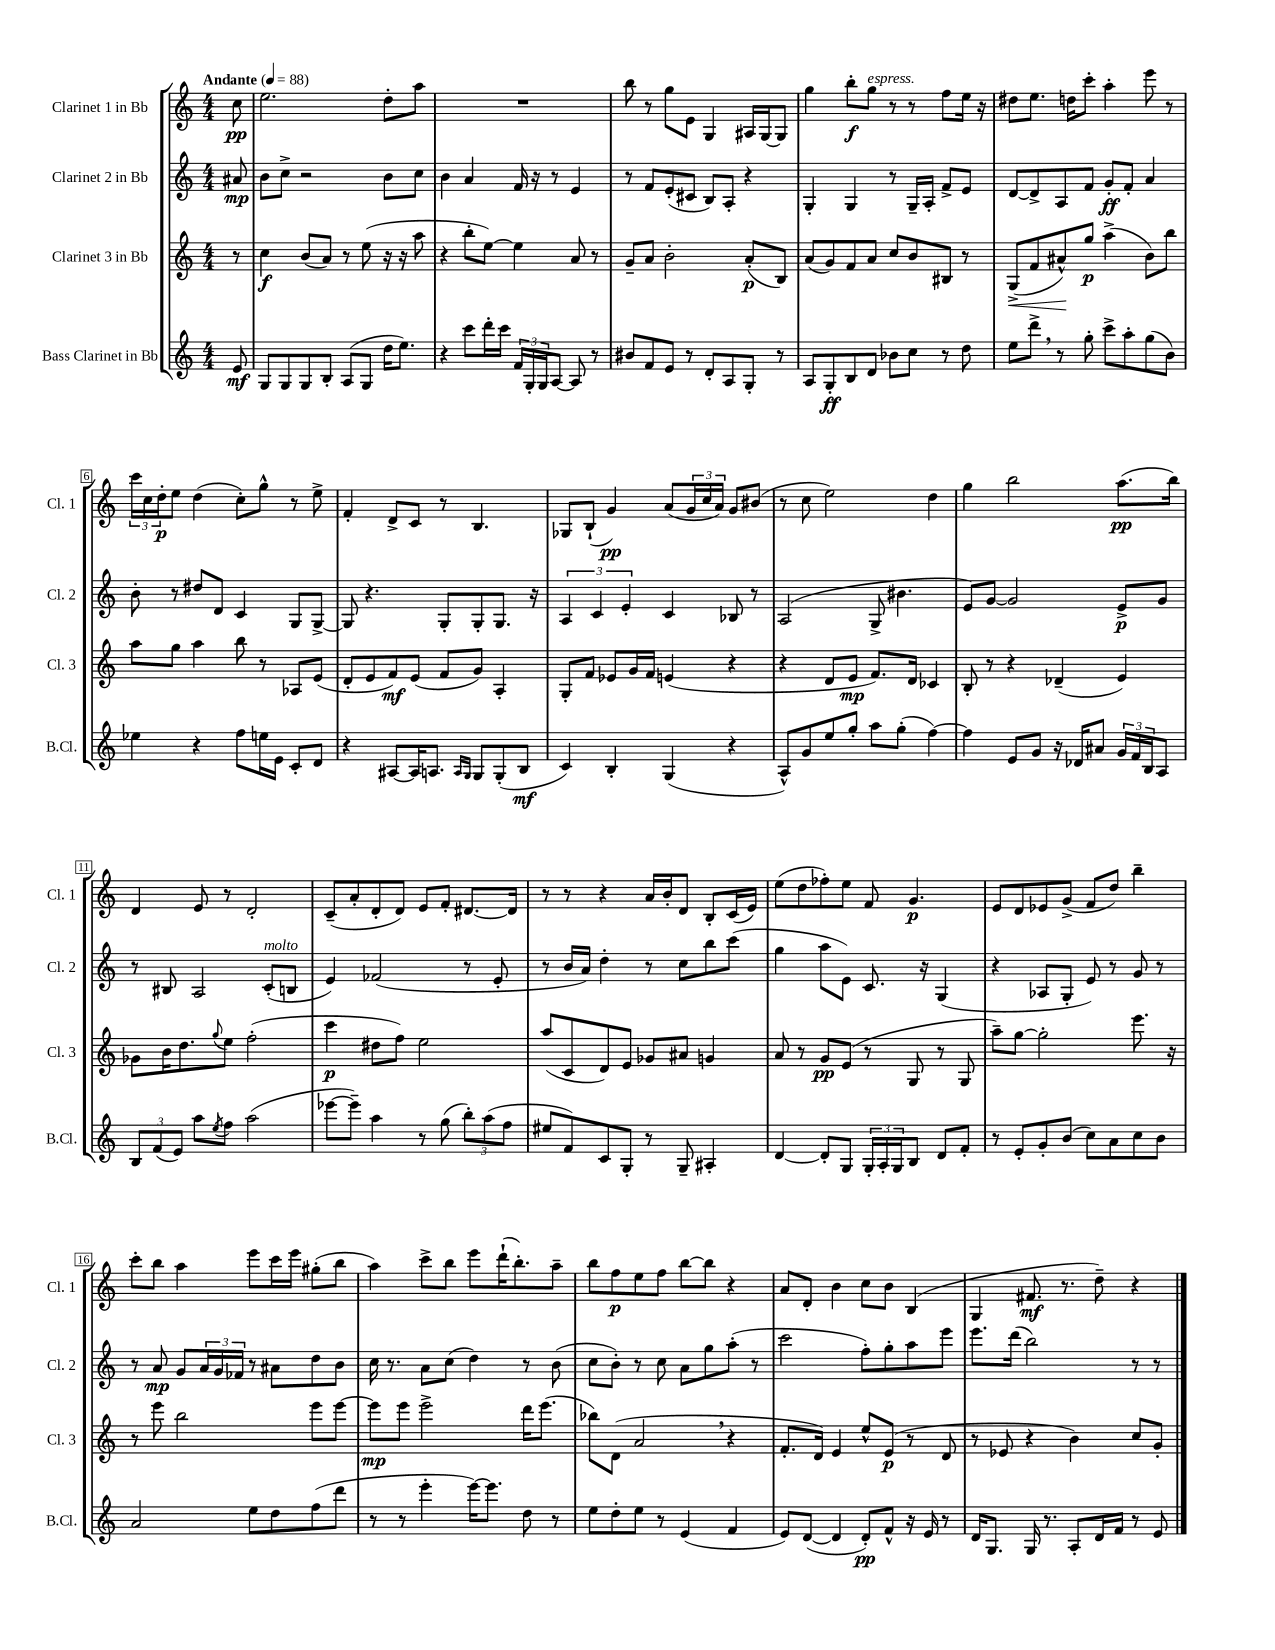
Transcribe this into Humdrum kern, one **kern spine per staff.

**kern	**dynam	**kern	**dynam	**kern	**dynam	**kern	**dynam
*part4	*part4	*part3	*part3	*part2	*part2	*part1	*part1
*staff4	*staff4	*staff3	*staff3	*staff2	*staff2	*staff1	*staff1
*I"Bass Clarinet in Bb	*	*I"Clarinet 3 in Bb	*	*I"Clarinet 2 in Bb	*	*I"Clarinet 1 in Bb	*
*I'B.Cl.	*	*I'Cl. 3	*	*I'Cl. 2	*	*I'Cl. 1	*
*clefG2	*	*clefG2	*	*clefG2	*	*clefG2	*
*k[]	*	*k[]	*	*k[]	*	*k[]	*
*M4/4	*	*M4/4	*	*M4/4	*	*M4/4	*
*MM88	*	*MM88	*	*MM88	*	*MM88	*
=	=	=	=	=	=	=	=
!	!	!	!	!	!	!LO:TX:a:B:t=Andante	!
8e/	mf	8r	.	8a#X/	mp	8cc\	pp
=1	=1	=1	=1	=1	=1	=1	=1
8G/L	.	4cc\	f	8b\L	.	2.ee\	.
8G/	.	.	.	8cc^\J	.	.	.
8G/	.	(8b/L	.	2r	.	.	.
8B'/J	.	8a/J)	.	.	.	.	.
(8A/L	.	8r	.	.	.	.	.
8G/J	.	(8ee\	.	.	.	.	.
16dd\KL	.	16r	.	8b\L	.	8dd'\L	.
8.ee\J)	.	16r	.	.	.	.	.
.	.	8aa\	.	8cc\J	.	8aa\J	.
=2	=2	=2	=2	=2	=2	=2	=2
4r	.	4r	.	4b\	.	1r	.
8ccc\L	.	8bb'\L	.	4a/	.	.	.
16ddd'\L	.	[8ee\J)	.	.	.	.	.
16ccc\JJ	.	.	.	.	.	.	.
24f/LL	.	4ee\]	.	16f/	.	.	.
24G'/	.	.	.	.	.	.	.
.	.	.	.	16r	.	.	.
24G/J	.	.	.	.	.	.	.
[8A/J	.	.	.	8r	.	.	.
8A/]	.	8a/	.	4e/	.	.	.
8r	.	8r	.	.	.	.	.
=3	=3	=3	=3	=3	=3	=3	=3
8b#X/L	.	8g~/L	.	8r	.	8bb\	.
8f/	.	8a/J	.	8f/L	.	8r	.
8e/J	.	2b'\	.	(8e'/	.	8gg\L	.
8r	.	.	.	8c#X/J	.	8e\J	.
8d'/L	.	.	.	8B/L)	.	4G/	.
8A/	.	.	.	8A'/J	.	.	.
8G'/J	.	(8a'/L	p	4r	.	16A#X/LL	.
.	.	.	.	.	.	[16G/J	.
8r	.	8B/J)	.	.	.	8G/J]	.
=4	=4	=4	=4	=4	=4	=4	=4
8A/L	.	(8a/L	.	4G'/	.	4gg\	.
8G'/	ff	8g/)	.	.	.	.	.
8B/	.	8f/	.	4G/	.	8bb'\L	f
!	!	!	!	!	!	!LO:TX:a:i:t=espress.	!
8d/J	.	8a/J	.	.	.	8gg\J	.
8b-X\L	.	8cc/L	.	8r	.	8r	.
8cc\J	.	8b/	.	16G~/LL	.	8r	.
.	.	.	.	16A'/JJ	.	.	.
8r	.	8B#X/J	.	8f^/L	.	8ff\L	.
8dd\	.	8r	.	8e/J	.	16ee\Jk	.
.	.	.	.	.	.	16r	.
=5	=5	=5	=5	=5	=5	=5	=5
!	!	!	!LO:HP:b	!	!	!	!
8ee\L	.	(8G^/L	<	[8d/L	.	8dd#X\L	.
8ddd^,\J	.	8f/	.	8d^/]	.	8.ee\J	.
8r	.	8a#X^^/)	.	8A/	.	.	.
.	.	.	.	.	.	16ddn\KL	.
8gg'\	.	8gg/J	[ p	8f/J	.	8ccc'\J	.
8ccc^\L	.	(4aa^\	.	8g'/L	ff	4aa'\	.
8aa'\	.	.	.	8f'/J	.	.	.
(8gg\	.	8b\L)	.	4a/	.	8eee\	.
8b\J)	.	8bb\J	.	.	.	8r	.
!!LO:LB:g=z
=6	=6	=6	=6	=6	=6	=6	=6
4ee-X\	.	8aa\L	.	8b'\	.	24ccc\LL	.
.	.	.	.	.	.	24cc\	.
.	.	.	.	.	.	24dd'\J	p
.	.	8gg\J	.	8r	.	8ee\J	.
4r	.	4aa\	.	8dd#X/L	.	(4dd\	.
.	.	.	.	8d/J	.	.	.
8ff\L	.	8bb\	.	4c/	.	8cc'\L)	.
16een\L	.	8r	.	.	.	8gg^^\J	.
16e\JJ	.	.	.	.	.	.	.
8c'/L	.	8A-X/L	.	8G/L	.	8r	.
8d/J	.	(8e/J	.	[8G^/J	.	8ee^\	.
=7	=7	=7	=7	=7	=7	=7	=7
4r	.	8d'/L	.	8G/]	.	4f'/	.
.	.	8e/	.	4.r	.	.	.
[8A#X/L	.	8f/)	mf	.	.	8d^/L	.
16A#/K]	.	(8e/J	.	.	.	8c/J	.
8.An/J	.	.	.	.	.	.	.
.	.	8f/L	.	8G'/L	.	8r	.
16qqA/LL	.	.	.	.	.	.	.
16qqG/JJ	.	.	.	.	.	.	.
8G/L	.	8g/J)	.	8G'/	.	4.B/	.
(8G'/	.	4A'/	.	8.G/J	.	.	.
8B/J	mf	.	.	.	.	.	.
.	.	.	.	16r	.	.	.
=8	=8	=8	=8	=8	=8	=8	=8
4c/)	.	8G'/L	.	6A/	.	8G-X/L	.
.	.	8f/J	.	.	.	(8B`/J	.
.	.	.	.	6c/	.	.	.
4B'/	.	8e-X/L	.	.	.	4g/)	pp
.	.	.	.	6e'/	.	.	.
.	.	16g/L	.	.	.	.	.
.	.	16f/JJ	.	.	.	.	.
(4G/	.	(4en/	.	4c/	.	(8a/L	.
.	.	.	.	.	.	24g/L	.
.	.	.	.	.	.	24cc/	.
.	.	.	.	.	.	24a/JJ)	.
4r	.	4r	.	8B-X/	.	8g/L	.
.	.	.	.	8r	.	(8b#X/J	.
=9	=9	=9	=9	=9	=9	=9	=9
8A^^/L)	.	4r	.	(2A/	.	8r	.
8g/	.	.	.	.	.	8cc\	.
8ee/	.	8d/L	.	.	.	2ee\)	.
8gg'/J	.	8e/J	mp	.	.	.	.
8aa\L	.	8.f/L)	.	8G^/	.	.	.
(8gg'\J	.	.	.	4.b#X\	.	.	.
.	.	16d/Jk	.	.	.	.	.
[4ff\)	.	4c-X/	.	.	.	4dd\	.
=10	=10	=10	=10	=10	=10	=10	=10
4ff\]	.	8B'/	.	8e/L)	.	4gg\	.
.	.	8r	.	[8g/J	.	.	.
8e/L	.	4r	.	2g/]	.	2bb\	.
8g/J	.	.	.	.	.	.	.
16r	.	(4d-X~/	.	.	.	.	.
16d-X/KL	.	.	.	.	.	.	.
8a#X/J	.	.	.	.	.	.	.
24g/LL	.	4e/)	.	8e^/L	p	(8.aa\L	pp
24f/	.	.	.	.	.	.	.
24B/J	.	.	.	.	.	.	.
8A/J	.	.	.	8g/J	.	.	.
.	.	.	.	.	.	16bb\Jk)	.
!!LO:LB:g=z
=11	=11	=11	=11	=11	=11	=11	=11
12B/L	.	8g-X\L	.	8r	.	4d/	.
(12f/	.	.	.	.	.	.	.
.	.	16b\K	.	8B#X/	.	.	.
12e/J)	.	.	.	.	.	.	.
.	.	8.dd\	.	.	.	.	.
8aa\L	.	.	.	2A/	.	8e/	.
8qee/	.	8qqgg/	.	.	.	.	.
8ff\J	.	8ee\J	.	.	.	8r	.
(2aa\	.	(2ff'\	.	.	.	2d'/	.
!	!	!	!	!LO:TX:a:i:t=molto	!	!	!
.	.	.	.	(8c'/L	.	.	.
.	.	.	.	8Bn/J	.	.	.
=12	=12	=12	=12	=12	=12	=12	=12
[8eee-X\L	.	4ccc\	p	4e/)	.	(8c~/L	.
8eee-~\J])	.	.	.	.	.	8a'/	.
4aa\	.	8dd#X\L	.	(2f-X/	.	8d'/	.
.	.	8ff\J)	.	.	.	8d/J)	.
8r	.	2ee\	.	.	.	8e/L	.
(8gg\	.	.	.	.	.	8f'/J	.
12bb'\L)	.	.	.	8r	.	[8.d#X/L	.
(12aa\	.	.	.	.	.	.	.
.	.	.	.	8e'/	.	.	.
12ff\J	.	.	.	.	.	.	.
.	.	.	.	.	.	16d#/Jk]	.
=13	=13	=13	=13	=13	=13	=13	=13
8ee#X/L	.	(8aa/L	.	8r	.	8r	.
8f/)	.	8c/	.	16b/LL	.	8r	.
.	.	.	.	16a/JJ)	.	.	.
8c/	.	8d/)	.	4dd'\	.	4r	.
8G'/J	.	8e/J	.	.	.	.	.
8r	.	8g-X/L	.	8r	.	16a/LL	.
.	.	.	.	.	.	16b'/J	.
8G~/	.	8a#X/J	.	8cc\L	.	8d/J	.
4A#X'/	.	4gn/	.	8bb\	.	8B'/L	.
.	.	.	.	(8ccc\J	.	(16c/L	.
.	.	.	.	.	.	16e/JJ)	.
=14	=14	=14	=14	=14	=14	=14	=14
[4d/	.	8a/	.	4gg\	.	(8ee\L	.
.	.	8r	.	.	.	8dd\	.
8d'/L]	.	8g/L	pp	8aa\L	.	8ff-X'\)	.
8G/J	.	(8e/J	.	8e\J)	.	8ee\J	.
24G'/LL	.	8r	.	8.c/	.	8f/	.
24A'/	.	.	.	.	.	.	.
24G/J	.	.	.	.	.	.	.
8B/J	.	8G/	.	.	.	4.g/	p
.	.	.	.	16r	.	.	.
8d/L	.	8r	.	(4G/	.	.	.
8f'/J	.	8G/	.	.	.	.	.
=15	=15	=15	=15	=15	=15	=15	=15
8r	.	8aa~\L)	.	4r	.	8e/L	.
8e'/L	.	[8gg\J	.	.	.	8d/	.
8g'/	.	2gg'\]	.	8A-X/L	.	8e-X/	.
(8b/J	.	.	.	8G'/J	.	(8g^/J	.
8cc\L)	.	.	.	8e/)	.	8f/L	.
8a\	.	.	.	8r	.	8dd/J)	.
8cc\	.	8.eee\	.	8g/	.	4bb~\	.
8b\J	.	.	.	8r	.	.	.
.	.	16r	.	.	.	.	.
!!LO:LB:g=z
=16	=16	=16	=16	=16	=16	=16	=16
2a/	.	8r	.	8r	.	8ccc'\L	.
.	.	8eee\	.	8a/	mp	8bb\J	.
.	.	2bb\	.	8g/L	.	4aa\	.
.	.	.	.	24a/L	.	.	.
.	.	.	.	24g/	.	.	.
.	.	.	.	24f-X/JJ	.	.	.
8ee\L	.	.	.	8r	.	8eee\L	.
8dd\	.	.	.	8a#X\L	.	16ccc\L	.
.	.	.	.	.	.	16eee\JJ	.
(8ff\	.	8eee\L	.	8dd\	.	(8gg#X'\L	.
8ddd\J	.	[8eee\J	.	8b\J	.	8bb\J	.
=17	=17	=17	=17	=17	=17	=17	=17
8r	.	8eee\L]	mp	16cc\	.	4aa\)	.
.	.	.	.	8.r	.	.	.
8r	.	8eee\J	.	.	.	.	.
4eee'\	.	2eee^\	.	8a\L	.	8ccc^\L	.
.	.	.	.	(8cc\J	.	8bb\J	.
[16eee\KL)	.	.	.	4dd\)	.	8eee\L	.
8.eee\J]	.	.	.	.	.	.	.
.	.	.	.	.	.	(16ddd`\K	.
.	.	.	.	.	.	8.bb'\)	.
8dd\	.	16ddd\KL	.	8r	.	.	.
.	.	(8.eee\J	.	.	.	.	.
8r	.	.	.	(8b\	.	8aa~\J	.
=18	=18	=18	=18	=18	=18	=18	=18
8ee\L	.	8bb-X\L)	.	8cc\L	.	8bb\L	.
8dd'\	.	(8d\J	.	8b'\J)	.	8ff\	p
8ee\J	.	2a,/	.	8r	.	8ee\	.
8r	.	.	.	8cc\	.	8ff\J	.
(4e/	.	.	.	8a\L	.	[8bb\L	.
.	.	.	.	8gg\	.	8bb\J]	.
4f/	.	4r	.	(8aa'\J	.	4r	.
.	.	.	.	8r	.	.	.
=19	=19	=19	=19	=19	=19	=19	=19
8e/L)	.	8.f'/L	.	2ccc\	.	8a/L	.
([8d/J	.	.	.	.	.	8d'/J	.
.	.	16d/Jk)	.	.	.	.	.
4d/]	.	4e/	.	.	.	4b\	.
8d'/L)	pp	8ee^^/L	.	8ff'\L)	.	8cc\L	.
8f^^/J	.	(8e/J	p	8gg'\	.	8b\J	.
16r	.	8r	.	8aa\	.	(4B/	.
16e/	.	.	.	.	.	.	.
8r	.	8d/	.	8eee\J	.	.	.
=20	=20	=20	=20	=20	=20	=20	=20
16d/KL	.	8r	.	8.eee\L	.	4G/	.
8.G/J	.	.	.	.	.	.	.
.	.	8e-X/	.	.	.	.	.
.	.	.	.	(16ddd\Jk	.	.	.
16G/	.	4r	.	2bb\)	.	8.f#X/	mf
8.r	.	.	.	.	.	.	.
.	.	.	.	.	.	8.r	.
8A'/L	.	4b\)	.	.	.	.	.
16d/L	.	.	.	.	.	8dd~\)	.
16f/JJ	.	.	.	.	.	.	.
8r	.	8cc/L	.	8r	.	4r	.
8e/	.	8g'/J	.	8r	.	.	.
==	==	==	==	==	==	==	==
*-	*-	*-	*-	*-	*-	*-	*-
